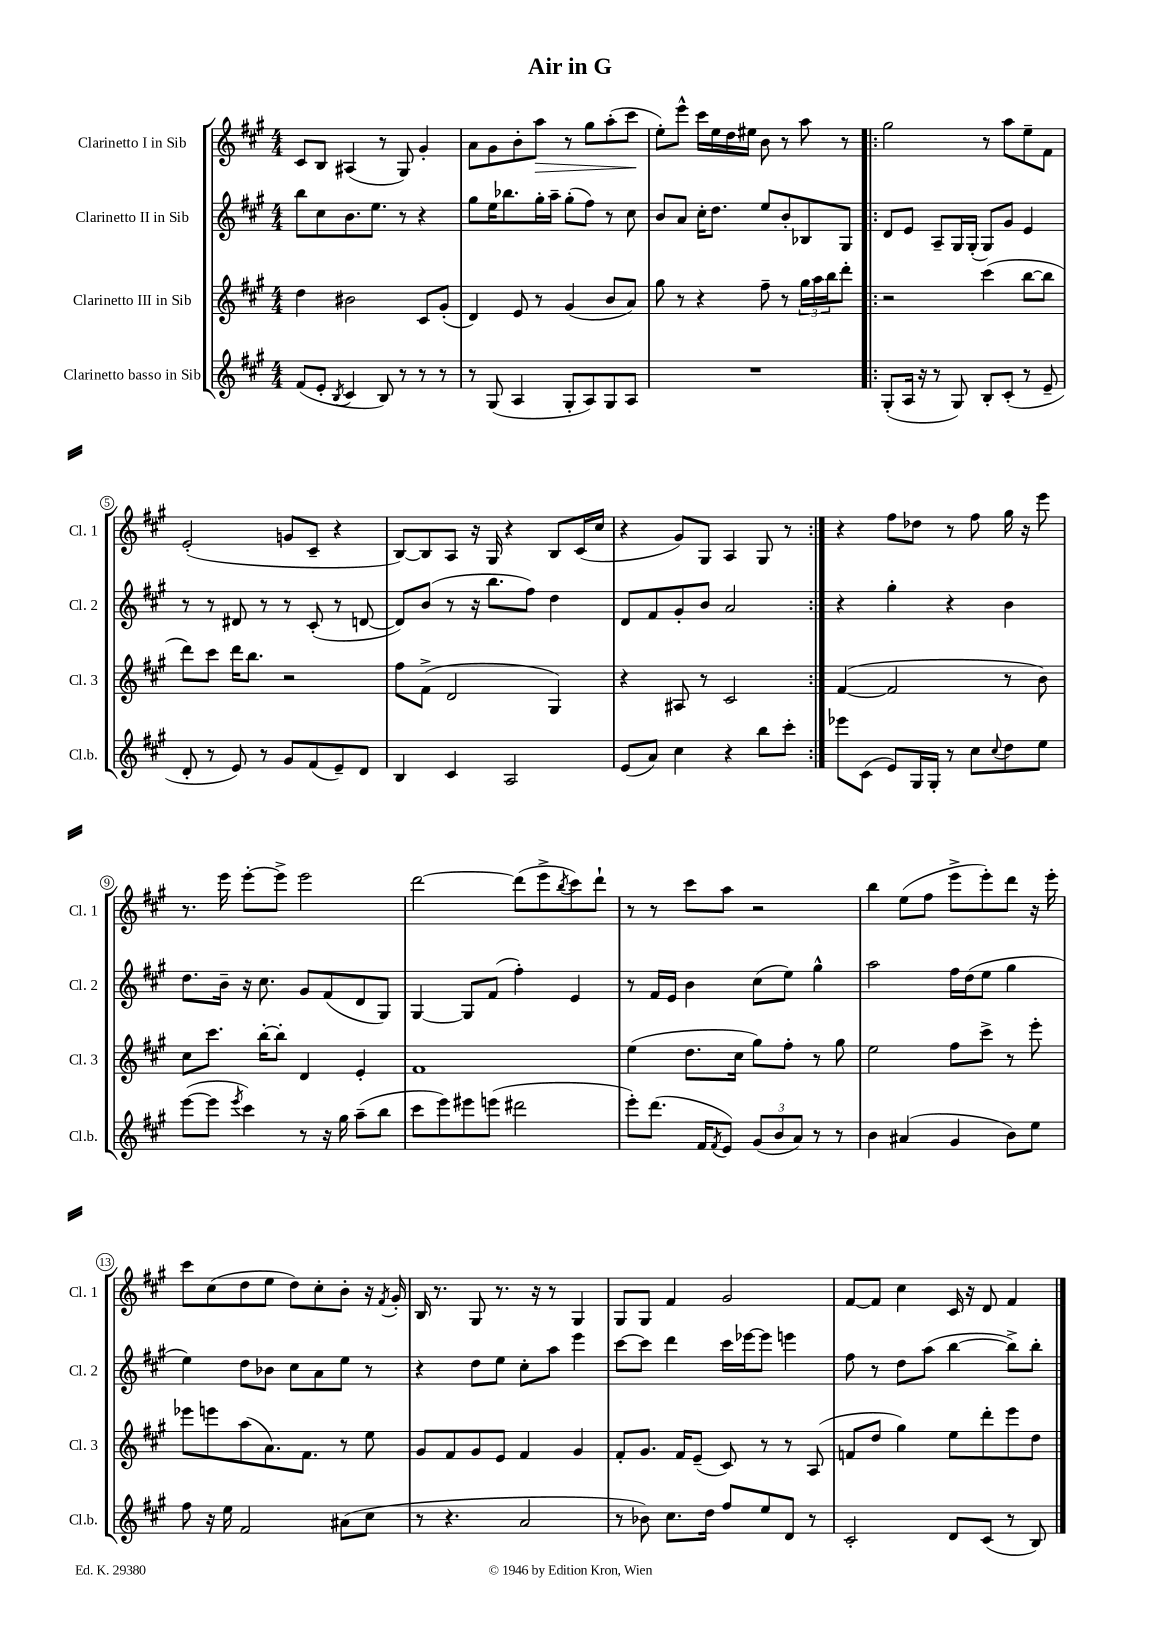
\header { title = "Air in G" }
<<
\new StaffGroup <<
\new Staff = "s0" \with { instrumentName = "Clarinetto I in Sib" shortInstrumentName = "Cl. 1" } {
    \clef treble \key a \major \numericTimeSignature \time 4/4
    cis'8 b8 ais4( r8 gis8) gis'4-. |
    a'8 gis'8 b'8-. a''8\> r8 gis''8 a''8-.( cis'''8\! |
    e''8-.) e'''8-^ cis'''16 e''16 d''16 eis''16 b'8 r8 a''8 r8 |
    \repeat volta 2 { gis''2 r8 a''8 e''8-- fis'8 |
    e'2-.( g'8 cis'8-- r4 |
    b8~) b8 a8 r16 gis16 r4 b8 cis'16( cis''16 |
    r4 gis'8) gis8 a4 gis8 r8 | }
    r4 fis''8 des''8 r8 fis''8 gis''16 r16 e'''8 |
    r8. e'''16 e'''8~-. e'''8-> e'''2 |
    d'''2~ d'''8( e'''8-> \acciaccatura { b''8 } cis'''8) d'''8-! |
    r8 r8 cis'''8 a''8 r2 |
    b''4 e''8( fis''8 e'''8-> e'''8-.) d'''8 r16 e'''16-. |
    cis'''8 cis''8( d''8 e''8 d''8) cis''8-. b'8-. r16 \acciaccatura { fis'8 } gis'16-. |
    b16 r8. gis8 r8. r16 r8 gis4 |
    gis8 gis8 fis'4 gis'2 |
    fis'8~ fis'8 cis''4 cis'16 r16 d'8 fis'4 \bar "|." |
}
\new Staff = "s1" \with { instrumentName = "Clarinetto II in Sib" shortInstrumentName = "Cl. 2" } {
    \clef treble \key a \major \numericTimeSignature \time 4/4
    b''8 cis''8 b'8. e''8. r8 r4 |
    gis''8 e''16 bes''8. gis''16-. a''16-- gis''8-.( fis''8) r8 cis''8 |
    b'8 a'8 cis''16-. d''8. e''8 b'8-. bes8 gis8 |
    \repeat volta 2 { d'8 e'8 a8-- gis16 gis16-.( gis8) gis'8 e'4 |
    r8 r8 dis'8 r8 r8 cis'8-.( r8 d'8~ |
    d'8) b'8( r8 r16 b''8. fis''8) d''4 |
    d'8 fis'8 gis'8-. b'8 a'2 | }
    r4 gis''4-. r4 b'4 |
    d''8. b'16-- r16 cis''8. gis'8 fis'8( d'8 gis8) |
    gis4~ gis8 fis'8( fis''4-.) e'4 |
    r8 fis'16 e'16 b'4 cis''8( e''8) gis''4-^ |
    a''2 fis''16 d''16( e''8 gis''4 |
    e''4) d''8 bes'8 cis''8 a'8 e''8 r8 |
    r4 d''8 e''8 cis''8-. a''8 e'''4 |
    cis'''8~ cis'''8 d'''4 cis'''16 ees'''16~ ees'''8 e'''4 |
    fis''8 r8 d''8 a''8( b''4~ b''8->) b''8-. \bar "|." |
}
\new Staff = "s2" \with { instrumentName = "Clarinetto III in Sib" shortInstrumentName = "Cl. 3" } {
    \clef treble \key a \major \numericTimeSignature \time 4/4
    d''4 bis'2 cis'8 gis'8-.( |
    d'4) e'8 r8 gis'4( b'8 a'8) |
    gis''8 r8 r4 fis''8-- r8 \tuplet 3/2 { gis''16 a''16 b''16 } d'''8-. |
    \repeat volta 2 { r2 cis'''4( b''8~ b''8 |
    d'''8) cis'''8 d'''16 b''8. r2 |
    fis''8 fis'8->( d'2 gis4) |
    r4 ais8 r8 cis'2 | }
    fis'4~( fis'2 r8 b'8) |
    cis''8 cis'''8. b''16~-. b''8-. d'4 e'4-. |
    fis'1 |
    e''4( d''8. cis''16 gis''8) fis''8-. r8 gis''8 |
    e''2 fis''8 cis'''8-> r8 e'''8-. |
    ees'''8 e'''8 a''8( a'8.) fis'8. r8 e''8 |
    gis'8 fis'8 gis'8 e'8 fis'4 gis'4 |
    fis'8-. gis'8. fis'16 e'8--( cis'8) r8 r8 a8( |
    f'8 d''8 gis''4) e''8 d'''8-. e'''8 d''8 \bar "|." |
}
\new Staff = "s3" \with { instrumentName = "Clarinetto basso in Sib" shortInstrumentName = "Cl.b." } {
    \clef treble \key a \major \numericTimeSignature \time 4/4
    fis'8( e'8-. \acciaccatura { b8 } cis'4 b8) r8 r8 r8 |
    r8 gis8( a4 gis8-. a8) gis8 a8 |
    R1 |
    \repeat volta 2 { gis8-.( a16 r16 r8 gis8) b8-. cis'8-.( r8 e'8-- |
    d'8-. r8 e'8) r8 gis'8 fis'8( e'8--) d'8 |
    b4 cis'4 a2 |
    e'8( a'8) cis''4 r4 b''8 cis'''8-. | }
    ees'''8 cis'8( e'8) gis16 gis16-. r8 cis''8 \appoggiatura { cis''8 } d''8 e''8 |
    e'''8~( e'''8 \acciaccatura { e'''8 } cis'''4) r8 r16 gis''16 a''8--( b''8 |
    cis'''8 e'''8) eis'''8 e'''8( dis'''2 |
    e'''8-.) d'''8.( fis'16 \acciaccatura { fis'8 } e'8) \tuplet 3/2 { gis'8( b'8 a'8) } r8 r8 |
    b'4 ais'4( gis'4 b'8) e''8 |
    fis''8 r16 e''16 fis'2 ais'8( cis''8 |
    r8 r4. a'2 |
    r8 bes'8) cis''8. d''16 fis''8 e''8 d'8 r8 |
    cis'2-. d'8 cis'8( r8 b8) \bar "|." |
}
>>
>>
\layout { \context { \Score \override BarNumber.stencil = #(make-stencil-circler 0.1 0.3 ly:text-interface::print) } }
